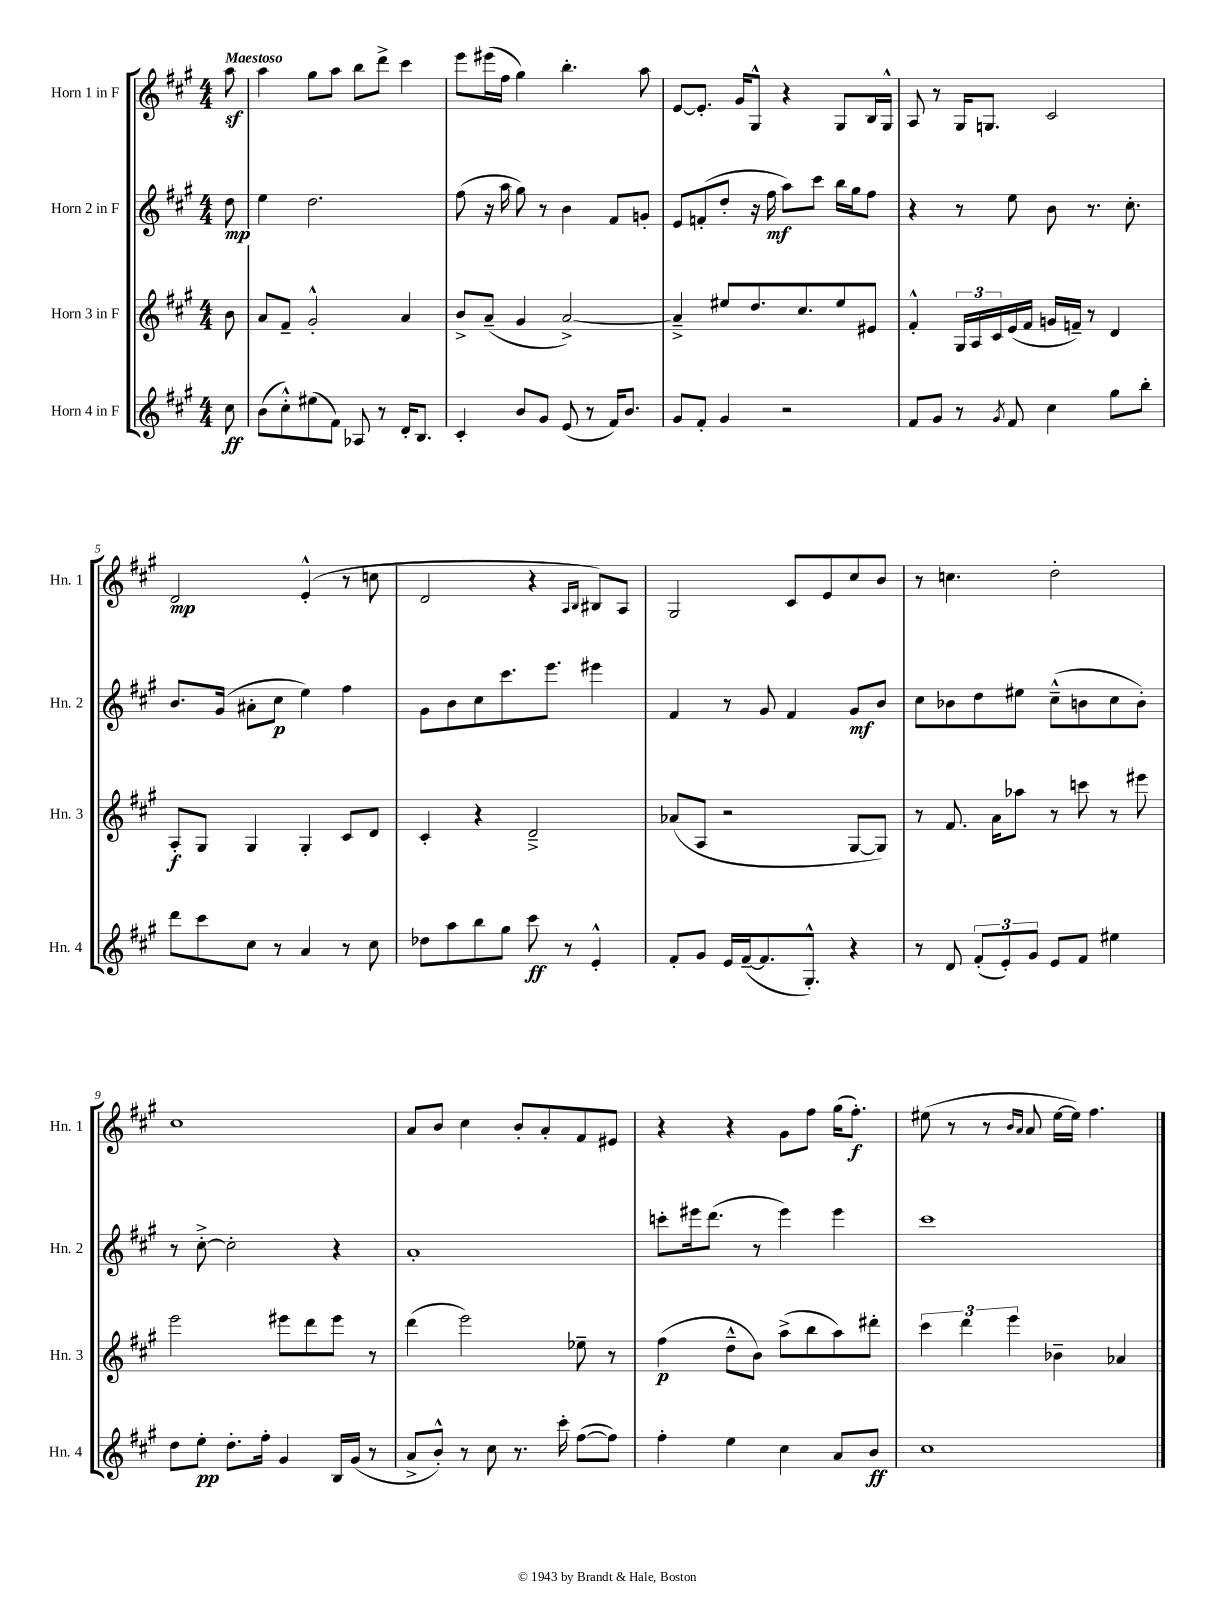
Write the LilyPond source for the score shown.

<<
\new StaffGroup <<
\new Staff = "s0" \with { instrumentName = "Horn 1 in F" shortInstrumentName = "Hn. 1" } {
    \clef treble \key a \major \numericTimeSignature \time 4/4 \partial 8 \tempo "Maestoso"
    a''8\sf |
    a''4 gis''8 a''8 b''8 d'''8-> cis'''4 |
    e'''8 eis'''16( fis''16 gis''4) b''4.-. a''8 |
    e'8~ e'8.-. gis'16 gis8-^ r4 gis8 b16 gis16-^ |
    a8 r8 gis16 g8. cis'2 |
    d'2\mp e'4-.-^( r8 c''8 |
    d'2 r4 \grace { a16 b16 } bis8) a8 |
    gis2 cis'8 e'8 cis''8 b'8 |
    r8 c''4. d''2-. |
    cis''1 |
    a'8 b'8 cis''4 b'8-. a'8-. fis'8 eis'8 |
    r4 r4 gis'8 fis''8 gis''16( fis''8.-.\f) |
    eis''8( r8 r8 \grace { b'16 a'16 } a'8 eis''16~ eis''16) fis''4. \bar "|." |
}
\new Staff = "s1" \with { instrumentName = "Horn 2 in F" shortInstrumentName = "Hn. 2" } {
    \clef treble \key a \major \numericTimeSignature \time 4/4 \partial 8
    d''8\mp |
    e''4 d''2. |
    fis''8( r16 a''16 gis''8) r8 b'4 fis'8 g'8-. |
    e'8 f'8-.( d''8-. r16 fis''16\mf a''8) cis'''8 b''16 gis''16 fis''8 |
    r4 r8 e''8 b'8 r8. cis''8.-. |
    b'8. gis'16( ais'8-. cis''8\p e''4) fis''4 |
    gis'8 b'8 cis''8 cis'''8. e'''8. eis'''4 |
    fis'4 r8 gis'8 fis'4 gis'8\mf b'8 |
    cis''8 bes'8 d''8 eis''8 cis''8---^( b'8 cis''8 b'8-.) |
    r8 cis''8~-.-> cis''2-. r4 |
    a'1-. |
    c'''8-. eis'''16 d'''8.( r8 eis'''4) eis'''4 |
    cis'''1 \bar "|." |
}
\new Staff = "s2" \with { instrumentName = "Horn 3 in F" shortInstrumentName = "Hn. 3" } {
    \clef treble \key a \major \numericTimeSignature \time 4/4 \partial 8
    b'8 |
    a'8 fis'8-- gis'2-.-^ a'4 |
    b'8-> a'8--( gis'4 a'2~->) |
    a'4---> eis''8 d''8. cis''8. eis''8 eis'8 |
    fis'4-.-^ \tuplet 3/2 { gis16 a16 cis'16 } e'16( fis'16 g'16 f'16--) r8 d'4 |
    a8-.\f gis8 gis4 gis4-. cis'8 d'8 |
    cis'4-. r4 d'2---> |
    aes'8( a8 r2 gis8~ gis8) |
    r8 fis'8. a'16 aes''8 r8 c'''8 r8 eis'''8 |
    e'''2 eis'''8 d'''8 eis'''8 r8 |
    d'''4( e'''2) ees''8-- r8 |
    fis''4\p( d''8---^ b'8) a''8->( b''8 a''8) dis'''8-. |
    \tuplet 3/2 { cis'''4 d'''4 e'''4 } bes'4-- aes'4 \bar "|." |
}
\new Staff = "s3" \with { instrumentName = "Horn 4 in F" shortInstrumentName = "Hn. 4" } {
    \clef treble \key a \major \numericTimeSignature \time 4/4 \partial 8
    cis''8\ff |
    b'8( cis''8-.-^) eis''8( fis'8) aes8 r8 d'16-. b8. |
    cis'4-. b'8 gis'8 e'8( r8 fis'16) b'8. |
    gis'8 fis'8-. gis'4 r2 |
    fis'8 gis'8 r8 \acciaccatura { gis'8 } fis'8 cis''4 gis''8 b''8-. |
    d'''8 cis'''8 cis''8 r8 a'4 r8 cis''8 |
    des''8 a''8 b''8 gis''8 cis'''8\ff r8 e'4-.-^ |
    fis'8-. gis'8 e'16 fis'16~--( fis'8. gis8.-.-^) r4 |
    r8 d'8 \tuplet 3/2 { fis'8-.( e'8-.) gis'8 } e'8 fis'8 eis''4 |
    d''8 e''8-.\pp d''8.-. fis''16-. gis'4 b16 gis'16( r8 |
    a'8-> b'8-.-^) r8 cis''8 r8. cis'''16-. fis''8~( fis''8) |
    fis''4-. e''4 cis''4 a'8 b'8\ff |
    cis''1 \bar "|." |
}
>>
>>
